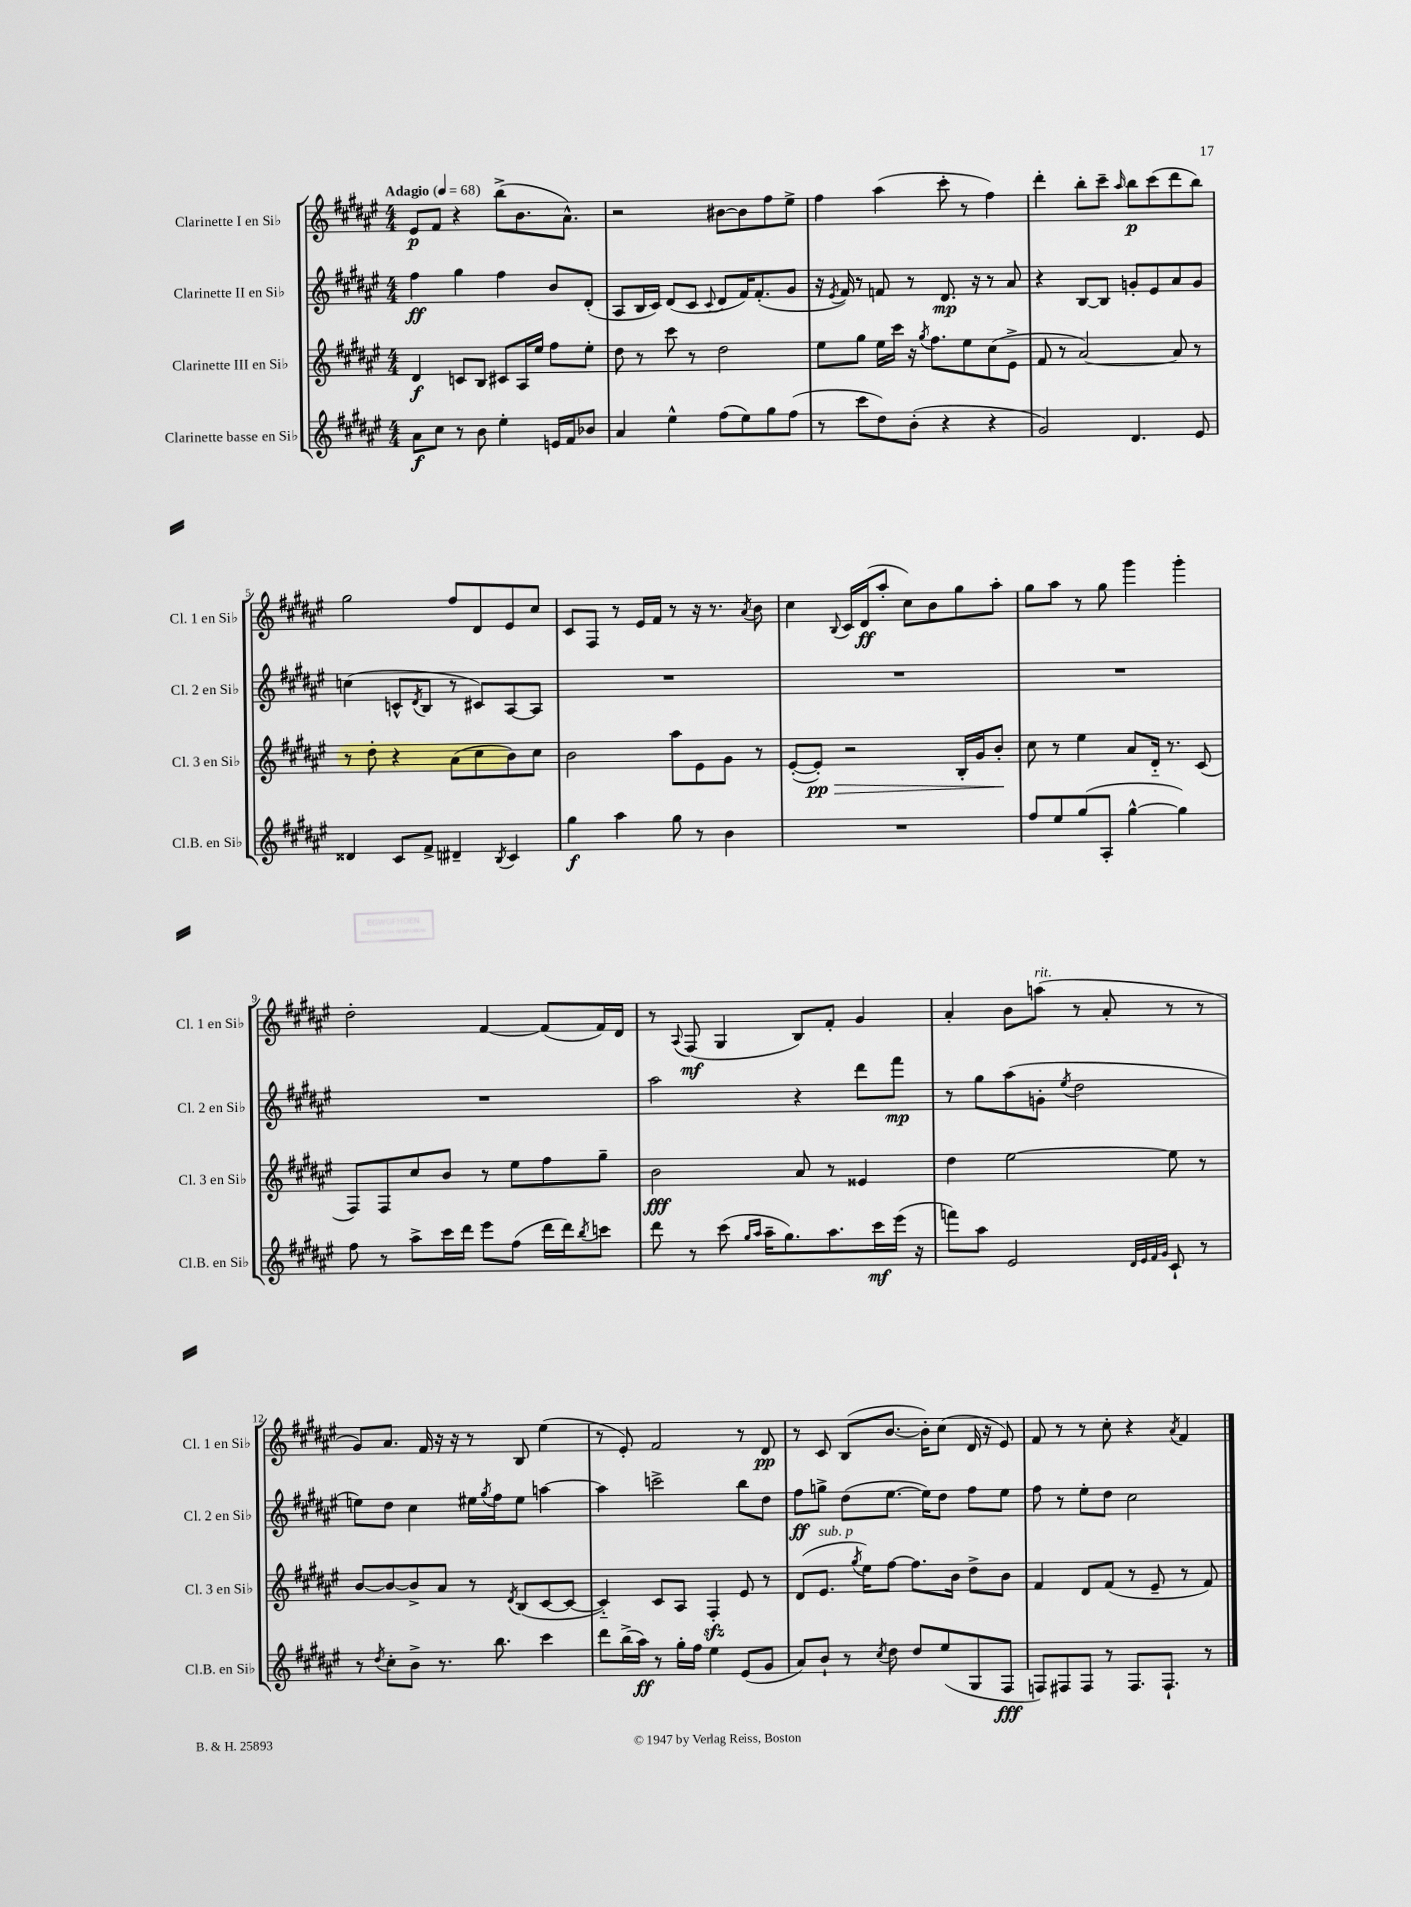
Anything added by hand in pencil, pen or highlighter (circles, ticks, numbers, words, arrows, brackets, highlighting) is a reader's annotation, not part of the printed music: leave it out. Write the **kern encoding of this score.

**kern	**kern	**kern	**kern
*staff4	*staff3	*staff2	*staff1
*clefG2	*clefG2	*clefG2	*clefG2
*k[f#c#g#d#a#e#]	*k[f#c#g#d#a#e#]	*k[f#c#g#d#a#e#]	*k[f#c#g#d#a#e#]
*M4/4	*M4/4	*M4/4	*M4/4
*MM68	*MM68	*MM68	*MM68
8a#	4d#	4ff#	8e#
8cc#	.	.	8f#
8r	8c	4gg#	4r
8b	8B	.	.
4ee#'	8c#	4ff#	(8bb^
.	16A#	.	8.b
.	16ee#	.	.
16e	8ff#	8b	.
16f#	.	.	8.a#^^)
8b-	8ee#'	(8d#'	.
=	=	=	=
4a#	8dd#	8A#	2r
.	8r	16B	.
.	.	16c#)	.
4ee#^^	8ccc#	(8d#	.
.	8r	8c#	.
.	.	8qqc#	.
(8ff#	2dd#	8d#	[8b#
8ee#)	.	16f#)	8b#]
.	.	(8.f#'	.
8gg#	.	.	8ff#
(8ff#	.	8g#	8ee#^
=	=	=	=
8r	8ee#	16r	4ff#
.	.	8qe#	.
.	.	16f#)	.
8ccc#	8gg#	8r	.
8dd#)	16ee#	8f	(4aa#
.	16ccc#	.	.
(8b'	16r	8r	.
.	8qgg#	.	.
.	8.ff#	.	.
4r	.	8.d#	8ccc#'
.	8ee#	.	8r
.	.	16r	.
4r	(8cc#	8r	4ff#)
.	8e#^	8a#	.
=	=	=	=
2g#)	8f#	4r	4ddd#'
.	8r	.	.
.	[2a#)	[8B	8bb'
.	.	8B]	8ccc#~
.	.	.	16qqaa#
4.d#	.	8g'	8bb
.	.	8e#	(8ccc#
.	8a#]	8a#	8ddd#
8e#	8r	8g	8bb)
=	=	=	=
4d##	8r	(4cc	2gg#
.	8dd#'	.	.
8c#	4r	8c^^	.
.	.	8qd#	.
8f#^	.	8B	.
4d#~	(8a#	8r	8ff#
.	8cc#	8c#)	8d#
8qB	.	.	.
4c#	8b)	[8A#	8e#
.	8cc#	8A#]	8cc#
=	=	=	=
4gg#	2b	1r	8c#
.	.	.	8F#
4aa#	.	.	8r
.	.	.	16e#
.	.	.	16f#
8gg#	8aa#	.	8r
8r	8e#	.	16r
.	.	.	8.r
4b	8g#	.	.
.	.	.	8qa#
.	8r	.	8b
=	=	=	=
1r	([8e#'	1r	4cc#
.	8e#'])	.	.
.	.	.	8qqB
.	2r	.	16c#
.	.	.	(16d#
.	.	.	8aa#'
.	.	.	8cc#)
.	.	.	8b
.	16B'	.	8gg#
.	16g#	.	.
.	8b'	.	8aa#'
=	=	=	=
8ff#	8cc#	1r	8gg#
8ee#	8r	.	8aa#
(8gg#	4ee#	.	8r
8A#'	.	.	8gg#
[4gg#^^	8a#	.	4ggg#
.	16d#'~	.	.
.	8.r	.	.
4gg#])	.	.	4ggg#'
.	(8c#	.	.
=	=	=	=
8ff#	8F#)	1r	2dd#'
8r	8F#	.	.
8aa#^	8cc#	.	.
16ccc#	8b	.	.
16ddd#	.	.	.
8eee#	8r	.	[4f#
(8ff#	8ee#	.	.
16ddd#	8ff#	.	(8f#]
16ddd#)	.	.	.
8qbb	.	.	.
8ccc	8gg#~	.	16f#)
.	.	.	16d#
=	=	=	=
8ddd#	2b	2aa#	8r
.	.	.	8qqA#
8r	.	.	(8F#
(8ccc#	.	.	4G#
16qqgg#	.	.	.
16qqaa#	.	.	.
16aa#~	.	.	.
8.gg#)	.	.	.
.	8a#	4r	8B)
8.aa#	8r	.	8f#'
.	4e##	8ddd#	4g#
16ccc#	.	.	.
(16eee#	.	8fff#	.
16r	.	.	.
=	=	=	=
8fff)	4dd#	8r	4a#'
8aa#	.	8gg#	.
2e#	[2ee#	(8aa#	8b
.	.	8g'	(8aa
.	.	8qee#	.
.	.	2dd#	8r
.	.	.	8a#'
32qqd#	.	.	.
32qqe#	.	.	.
32qqf#	.	.	.
32qqg#	.	.	.
8c#`	8ee#]	.	8r
8r	8r	.	8r
=	=	=	=
8r	[8b	8ee)	8g#)
8qdd#	.	.	.
8cc#'	8b_	8dd#	8.a#
8b^	8b^]	4cc#	.
.	.	.	16f#
8.r	8a#	.	16r
.	.	.	16r
.	8r	16ee#	8r
.	.	8qgg#	.
8.bb	.	16ff#	.
.	8qd#	.	.
.	(8B	8ee#	8B
4ccc#	[8c#	[4aa	(4ee#
.	8c#_	.	.
=	=	=	=
8ddd#	4c#'~])	4aa]	8r
(16bb^	.	.	8e#')
16aa#)	.	.	.
8r	8c#	2ccc^	2f#
16gg#'	8A#	.	.
16ff#	.	.	.
4ee#	4F#'	.	.
(8e#	8e#	8bb	8r
8g#	8r	8dd#	8d#
=	=	=	=
8a#)	(8d#	8ff#	8r
8b`	8.e#	8gg^	8c#
8r	.	(8dd#	(8B
.	8qgg#	.	.
.	16ee#)	.	.
8qcc#	.	.	.
8dd#	[8ff#	[8.ee#	[8.b
8dd#	8.ff#]	.	.
.	.	16ee#])	16b'])
(8ee#	.	8dd#	(8cc#
.	16b	.	.
8G#	8dd#^	8ff#	16d#
.	.	.	16r
8F#	8b	8ee#	8e#)
=	=	=	=
8F)	4f#	8ff#	8f#
8F#	.	8r	8r
8F#	8d#	8ee#'	8r
8r	(8f#	8dd#	8cc#'
8.F#	8r	2cc#	4r
.	8e#~	.	.
8.F#`	.	.	.
.	.	.	8qa#
.	8r	.	4f#
8r	8f#)	.	.
==	==	==	==
*-	*-	*-	*-
